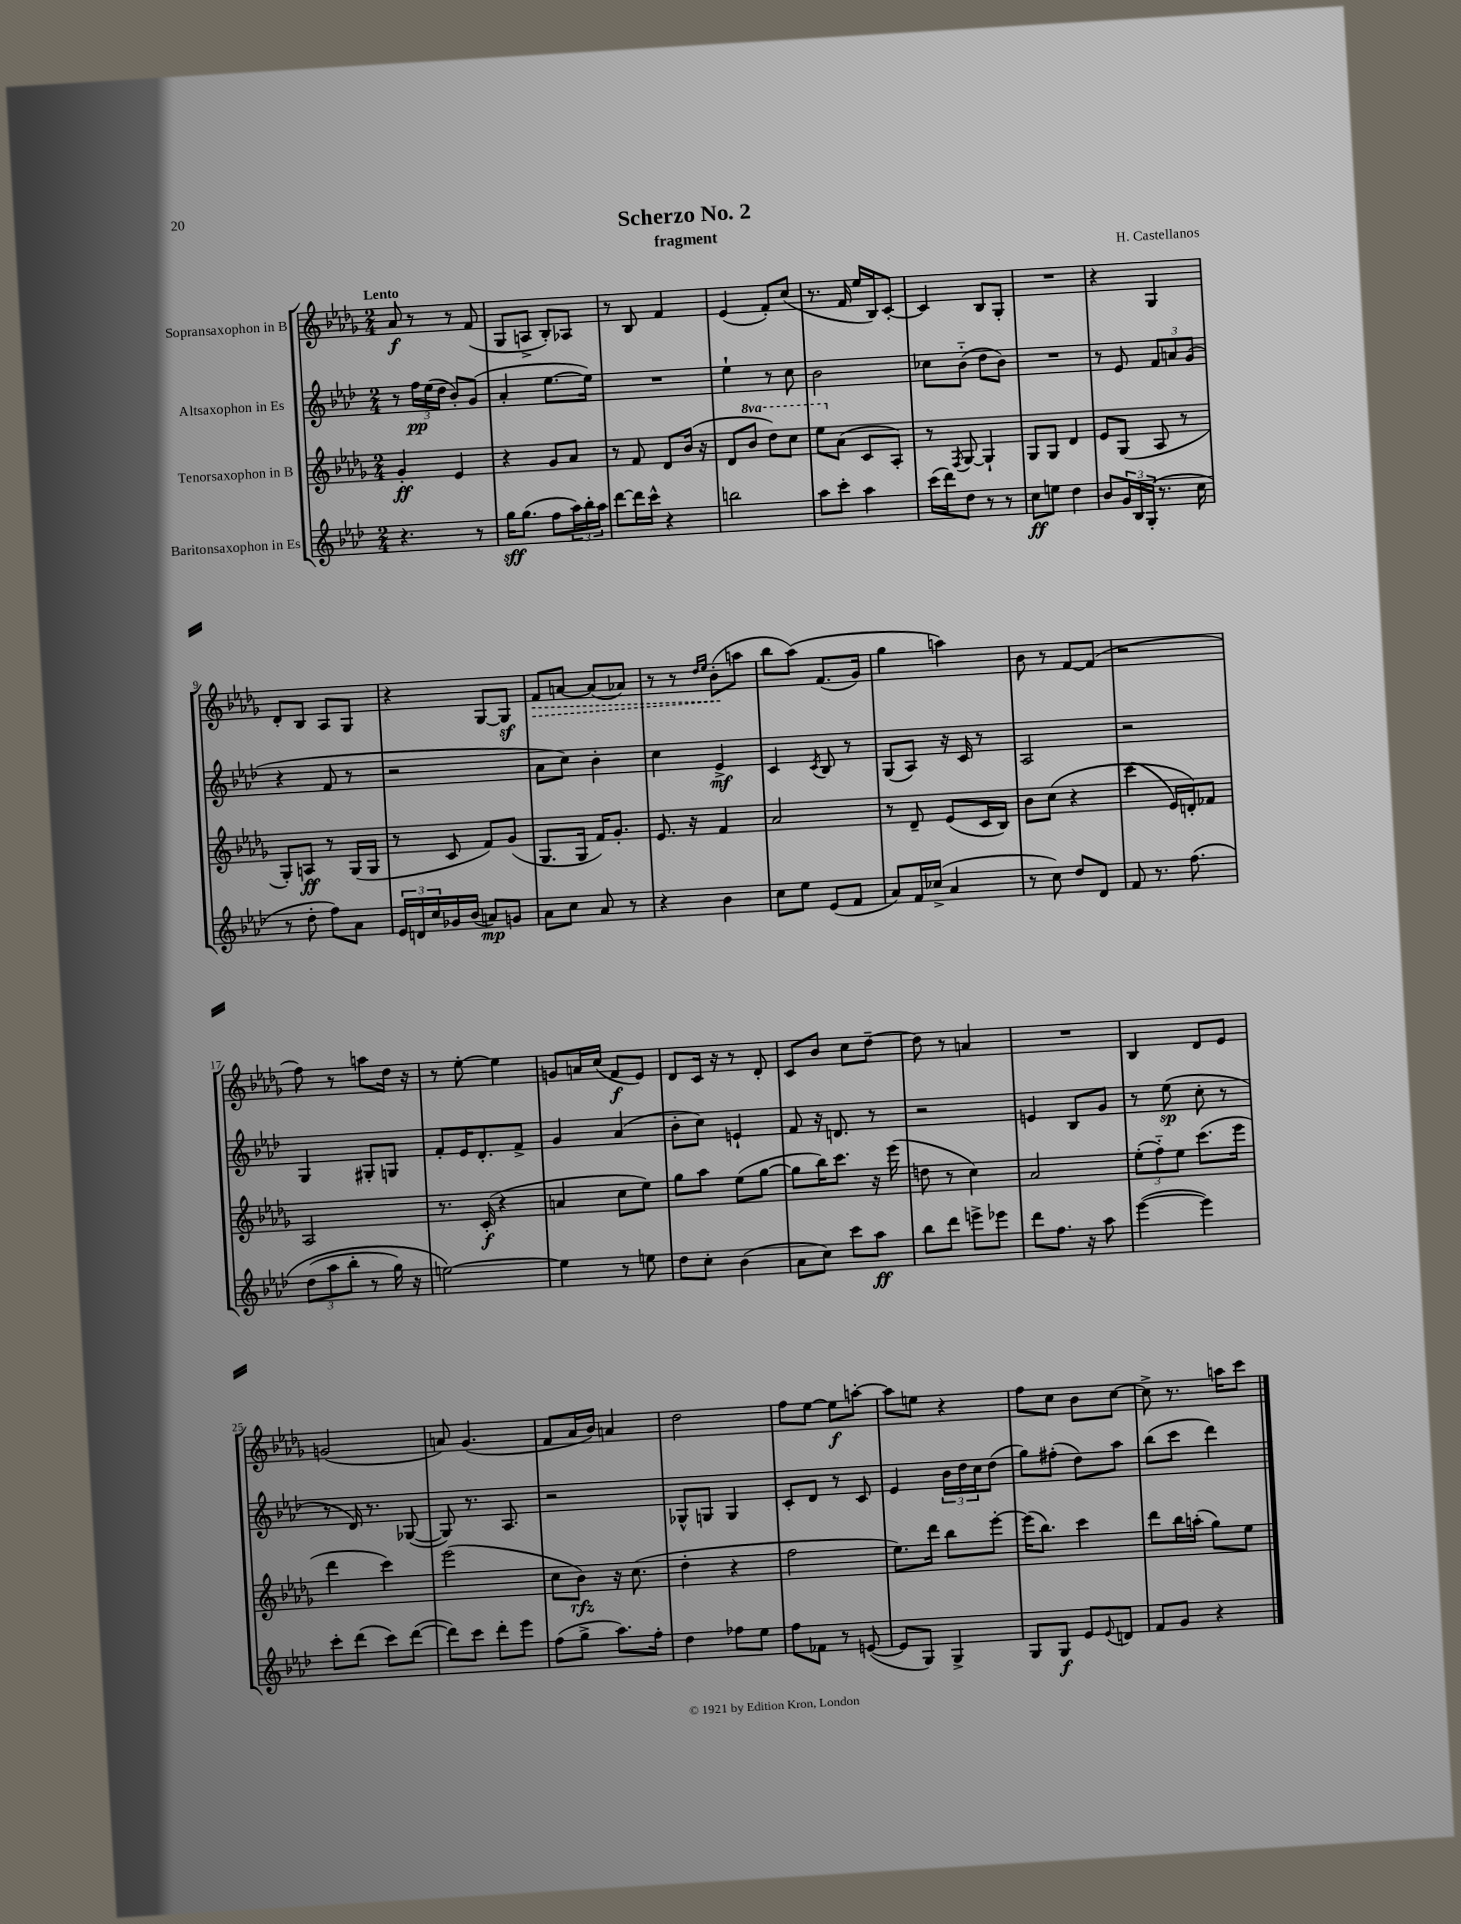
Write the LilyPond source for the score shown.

\header { title = "Scherzo No. 2" composer = "H. Castellanos" subtitle = "fragment" }
<<
\new StaffGroup <<
\new Staff = "s0" \with { instrumentName = "Sopransaxophon in B" } {
    \clef treble \key des \major \numericTimeSignature \time 2/4 \tempo "Lento"
    aes'8\f r8 r8 f'8( |
    ges8 a8-> bes8-.) aes8 |
    r8 bes8 f'4 |
    ees'4( f'8-.) c''8( |
    r8. f'16 ees''16 bes16) c'8~-. |
    c'4 bes8 ges8-. |
    R2 |
    r4 ges4 |
    des'8-. bes8 aes8 ges8 |
    r4 ges8~ ges8\sf |
    \once \override Hairpin.style = #'dashed-line f'8\> a'8~ a'8( aes'8) |
    r8 r8 \grace { des''16 ees''16 } bes'8-.\!( a''8 |
    bes''8 aes''8)\( f'8.( ges'16) |
    ges''4 a''4\) |
    bes'8 r8 f'8~ f'8( |
    r2 |
    f''8) r8 a''8 des''16 r16 |
    r8 ees''8~-. ees''4 |
    g'8 a'16 c''16( f'8\f ees'8) |
    des'8 c'16 r16 r8 des'8-. |
    c'8 bes'8 c''8 des''8~-- |
    des''8 r8 a'4 |
    R2 |
    bes4 des'8 ees'8 |
    g'2( |
    a'8) ges'4.( |
    f'8 aes'16 bes'16) a'4 |
    des''2 |
    f''8 ees''8~ ees''8\f a''8~-. |
    a''8 e''8 r4 |
    f''8 c''8 bes'8 c''8~ |
    c''8-> r8. a''16 c'''8 \bar "|." |
}
\new Staff = "s1" \with { instrumentName = "Altsaxophon in Es" } {
    \clef treble \key aes \major \numericTimeSignature \time 2/4
    r8 \tuplet 3/2 { f''16\pp ees''16( des''16 } bes'8-.) g'8( |
    aes'4-. ees''8.~ ees''16) |
    R2 |
    ees''4-! r8 c''8 |
    bes'2 |
    ces''8 bes'8-_( des''8 bes'8) |
    R2 |
    r8 ees'8 \tuplet 3/2 { f'8 a'8 g'8( } |
    r4 f'8 r8 |
    r2 |
    aes'8 c''8) bes'4-. |
    c''4 ees'4->\mf |
    c'4 \acciaccatura { c'8 } bes8 r8 |
    g8( aes8) r16 c'16 r8 |
    aes2 |
    r2 |
    g4 gis8-. g8 |
    f'8-. ees'16 des'8.-. f'8-> |
    g'4 aes'4( |
    bes'8-. c''8) e'4-! |
    f'8 r16 d'8. r8 |
    r2 |
    e'4 bes8 g'8 |
    r8 ees''8\sp( c''8-. r8 |
    r8 des'16) r8. ges8~( |
    ges8) r8. aes8. |
    r2 |
    ges8-^ g8 g4 |
    c'8-. des'8 r8 c'8 |
    ees'4 \tuplet 3/2 { bes'16 des''16 c''16 } des''8( |
    g''8) fis''8-.( des''8) aes''8 |
    bes''8( c'''8 des'''4) \bar "|." |
}
\new Staff = "s2" \with { instrumentName = "Tenorsaxophon in B" } {
    \clef treble \key des \major \numericTimeSignature \time 2/4 \set Staff.ottavationMarkups = #ottavation-simple-ordinals
    ges'4-.\ff ees'4 |
    r4 ges'8 aes'8 |
    r8 f'8 des'8 bes'16( r16 |
    des'8 \ottava #1 bes''8 des'''8) c'''8 |
    ees'''8 \ottava #0 aes'8( c'8 aes8-.) |
    r8 \acciaccatura { f8 } ges8~ ges4-! |
    ges8 ges8 des'4 |
    ees'8 ges8( aes8 r8 |
    ges8-.) a8\ff r8 ges16( ges16 |
    r8 c'8 f'8) ges'8( |
    ges8. ges16 f'16) ges'8.-. |
    ees'8. r16 f'4 |
    aes'2 |
    r8 des'8-- ees'8( c'16 bes16) |
    bes'8 c''8\( r4 |
    c'''4( ees'16) d'16-.\) fes'8 |
    aes2 |
    r8. c'16-.\f( r4 |
    a'4 c''8 ees''8) |
    ges''8 aes''8 ees''8( ges''8~ |
    ges''8 bes''16) c'''8. r16 ees'''16( |
    d''8 r8 c''4) |
    aes'2 |
    \tuplet 3/2 { ees''8-.( f''8-_) ees''8 } c'''8.( ees'''16 |
    des'''4 c'''4) |
    ees'''2( |
    c''8 bes'8\rfz) r16 c''8.( |
    des''4-. r4 |
    f''2 |
    ees''8.) des'''16 bes''8 ees'''8~-. |
    ees'''16( bes''8.) c'''4 |
    des'''8 bes''16 a''16-.( ges''8) ees''8 \bar "|." |
}
\new Staff = "s3" \with { instrumentName = "Baritonsaxophon in Es" } {
    \clef treble \key aes \major \numericTimeSignature \time 2/4
    r4. r8 |
    g''16\sff g''8.( f''8 \tuplet 3/2 { aes''16) bes''16-. aes''16 } |
    des'''8~ des'''16 c'''16-^ r4 |
    b''2 |
    aes''8 c'''8-. aes''4 |
    c'''16( des'''16) des''8 r8 r8 |
    c''8\ff e''8 des''4 |
    bes'8 \tuplet 3/2 { g'16 bes16 g16-.( } r8. c''16 |
    r8 des''8-. f''8) aes'8 |
    \tuplet 3/2 { ees'16 d'16 c''16 } ges'16 bes'16( a'8\mp) g'8 |
    aes'8 c''8 aes'8 r8 |
    r4 bes'4 |
    c''8 ees''8 ees'8( f'8 |
    aes'8) f'16 ces''16->( aes'4 |
    r8 c''8) des''8 des'8 |
    f'8 r8. f''8.\( |
    \tuplet 3/2 { des''8( aes''8 bes''8-. } r8 g''16) r16 |
    e''2~\) |
    e''4 r8 e''8 |
    des''8 c''8-. bes'4( |
    aes'8 c''8) c'''8 aes''8\ff |
    bes''8 des'''8 e'''8-> ees'''8 |
    des'''8 f''8. r16 aes''8 |
    ees'''4~( ees'''4) |
    c'''8-. des'''8( c'''8) des'''8~( |
    des'''8) c'''8 des'''8-. ees'''8 |
    f''8( g''8-> aes''8.) f''16-. |
    des''4 fes''8 ees''8 |
    f''8 fes'8 r8 e'8~( |
    e'8 g8) g4-> |
    g8 g8\f ees'8 \appoggiatura { ees'8 } d'8 |
    f'8 g'8 r4 \bar "|." |
}
>>
>>
